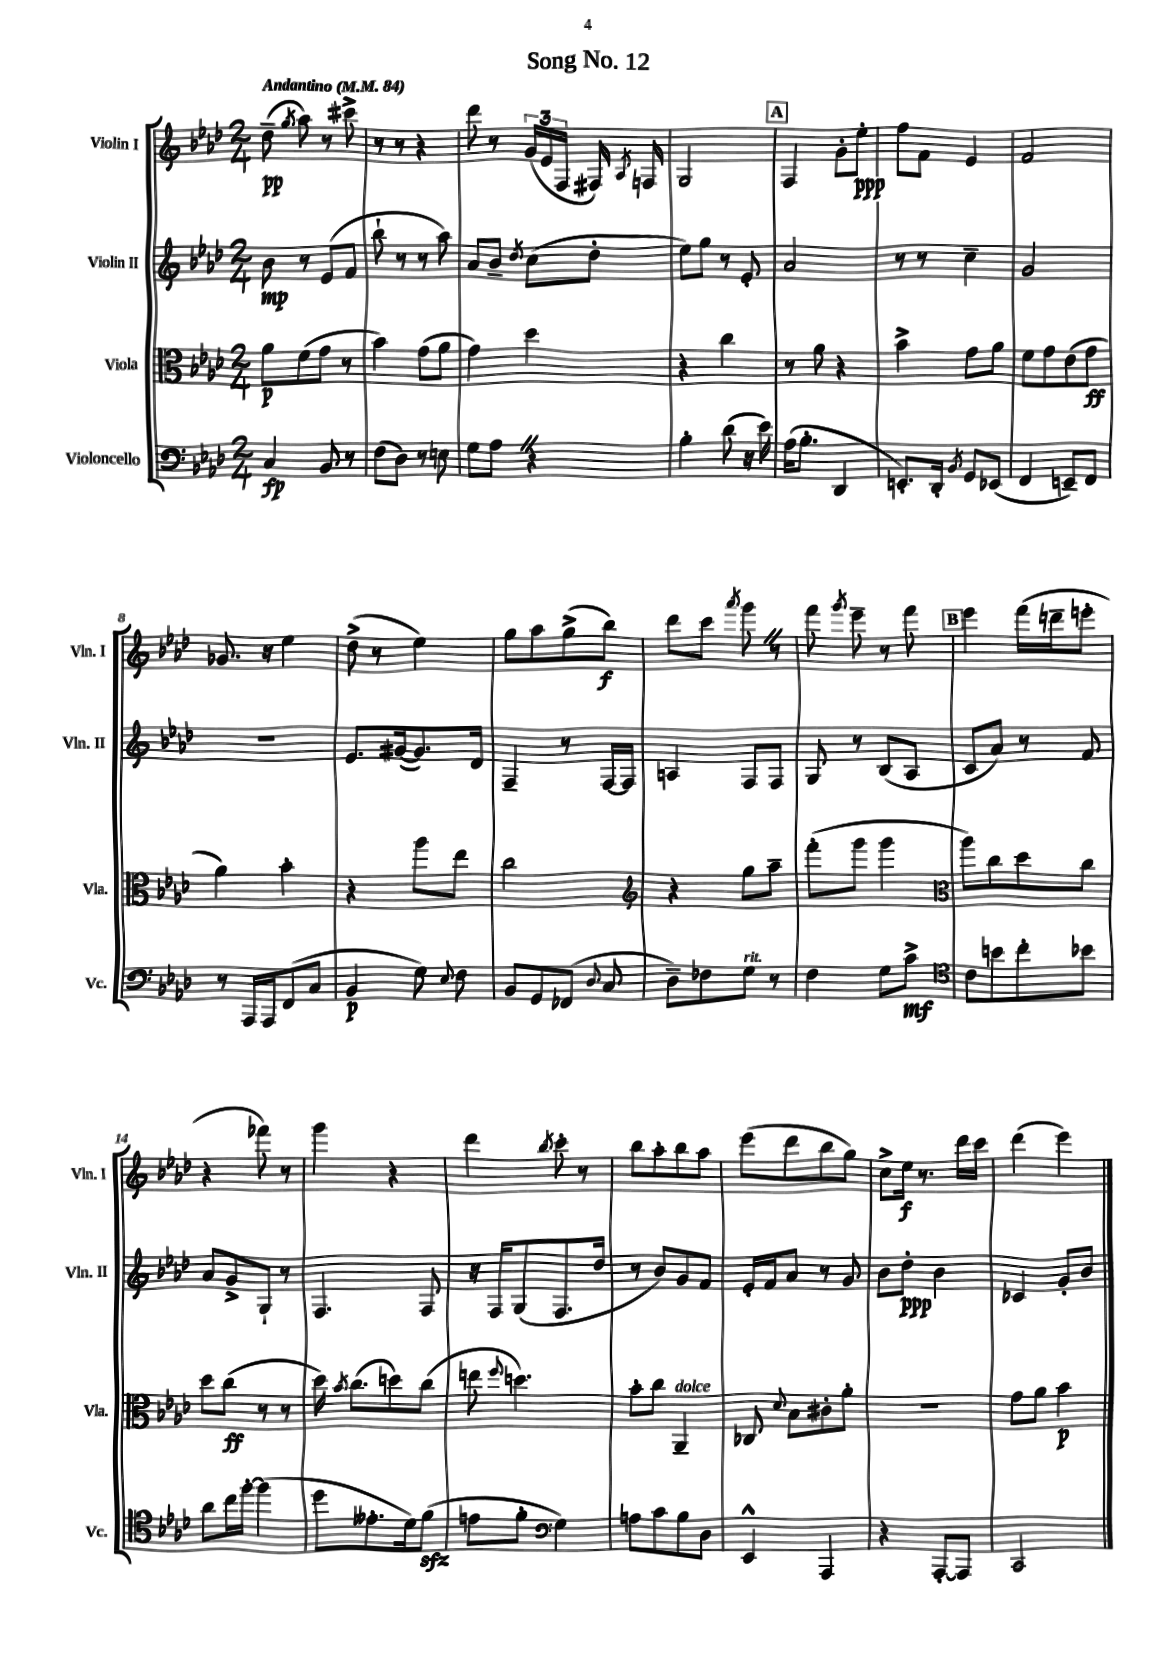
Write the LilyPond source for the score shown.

\header { title = "Song No. 12" }
<<
\new StaffGroup <<
\new Staff = "s0" \with { instrumentName = "Violin I" shortInstrumentName = "Vln. I" } {
    \clef treble \key aes \major \numericTimeSignature \time 2/4 \tempo "Andantino" 4 = 84
    \autoBeamOff des''8--\pp( \acciaccatura { g''8 } aes''8) r8 cis'''8-> |
    r8 r8 r4 |
    des'''8 r8 \tuplet 3/2 { g'16[( ees'16 f16] } fis16) \acciaccatura { aes8 } f16 |
    g2 |
    \mark \markup { \box "A" } f4 g'8[-. ees''8]-.\ppp |
    f''8[ f'8] ees'4 |
    f'2 |
    ges'8. r16 ees''4 |
    des''8->( r8 ees''4) |
    g''8[ aes''8 g''8->( bes''8]\f) |
    des'''8[ c'''8] \acciaccatura { aes'''8 } g'''8 \once \override BreathingSign.text = \markup { \musicglyph "scripts.caesura.straight" } \breathe r8 |
    f'''8 \acciaccatura { g'''8 } ees'''8-- r8 f'''8 |
    \mark \markup { \box "B" } ees'''4 f'''16[( d'''16-- e'''8]-. |
    r4 fes'''8) r8 |
    g'''4 r4 |
    des'''4 \acciaccatura { bes''8 } c'''8-. r8 |
    bes''8[ aes''8-. bes''8 aes''8] |
    ees'''8[( des'''8 bes''8 g''8]) |
    c''8[-> ees''16]\f r8. des'''16[ c'''16] |
    des'''4( ees'''4) \bar "|." |
}
\new Staff = "s1" \with { instrumentName = "Violin II" shortInstrumentName = "Vln. II" } {
    \clef treble \key aes \major \numericTimeSignature \time 2/4
    \autoBeamOff bes'8\mp r8 ees'8[( f'8] |
    bes''8-! r8 r8 aes''8) |
    aes'8[ bes'8]-- \acciaccatura { des''8 } c''8[( des''8]-. |
    ees''8[) g''8] r8 ees'8-. |
    \mark \markup { \box "A" } aes'2 |
    r8 r8 c''4-- |
    g'2 |
    R2 |
    ees'8.[ gis'16~( gis'8.) des'16] |
    f4-- r8 f16[~ f16] |
    a4 f8[ f8] |
    g8 r8 bes8[( aes8] |
    \mark \markup { \box "B" } c'8[ aes'8]) r8 f'8 |
    aes'8[ g'8-> g8]-! r8 |
    f4. f8 |
    r16 f16[ g8( f8. des''16] |
    r8 bes'8[) g'8 f'8] |
    ees'16[-. f'16 aes'8] r8 g'8 |
    bes'8[ des''8]-.\ppp bes'4 |
    ces'4 g'8[-. bes'8] \bar "|." |
}
\new Staff = "s2" \with { instrumentName = "Viola" shortInstrumentName = "Vla." } {
    \clef alto \key aes \major \numericTimeSignature \time 2/4
    \autoBeamOff aes'8[\p f'8( g'8] r8 |
    bes'4) g'8[( aes'8] |
    g'4) des''4 |
    r4 c''4 |
    \mark \markup { \box "A" } r8 aes'8 r4 |
    bes'4-> g'8[ aes'8] |
    f'8[ g'8 ees'8( g'8]\ff |
    aes'4) bes'4-. |
    r4 aes''8[ ees''8] |
    c''2 |
    \clef treble r4 g''8[ aes''8]-- |
    f'''8[-.( g'''8] g'''4 |
    \mark \markup { \box "B" } \clef alto aes''8[) c''8 des''8 c''8] |
    des''8[ c''8]\ff( r8 r8 |
    des''16) \acciaccatura { bes'8 } c''8.[( d''8) c''8]( |
    e''8 \appoggiatura { f''8 } d''4.) |
    bes'8[-. c''8] aes,4--^\markup { \italic "dolce" } |
    ces8 \appoggiatura { des'8 } bes8[ cis'8-. aes'8]-. |
    r2 |
    g'8[ aes'8] bes'4\p \bar "|." |
}
\new Staff = "s3" \with { instrumentName = "Violoncello" shortInstrumentName = "Vc." } {
    \clef bass \key aes \major \numericTimeSignature \time 2/4
    \autoBeamOff c4\fp bes,8 r8 |
    f8[( des8]) r8 e8 |
    g8[ aes8] \once \override BreathingSign.text = \markup { \musicglyph "scripts.caesura.straight" } \breathe r4 |
    bes4-. des'8( r16 ees'16) |
    \mark \markup { \box "A" } aes16[( bes8.]-. des,4 |
    e,8.[-.) des,16]-. \acciaccatura { bes,8 } g,8[ ees,8]( |
    f,4 e,8[--) f,8] |
    r8 aes,,16[ aes,,16 f,8( c8] |
    bes,4\p g8) \appoggiatura { ees8 } f8 |
    bes,8[ g,8 fes,8]( \appoggiatura { des8 } c8 |
    des8[--) fes8 g8]^\markup { \italic "rit." } r8 |
    f4 g8[ c'8]->\mf |
    \mark \markup { \box "B" } \clef tenor c'8[ b'8 c''8-. bes'8] |
    aes'8[ c''16 f''16]~-. f''4( |
    des''8[ eeses'8.-. des'16) f'8]\sfz( |
    e'8[ f'8]-. \clef bass g4) |
    a8[ c'8 bes8 des8] |
    ees,4-^ aes,,4 |
    r4 aes,,8[~-. aes,,8] |
    c,2 \bar "|." |
}
>>
>>
